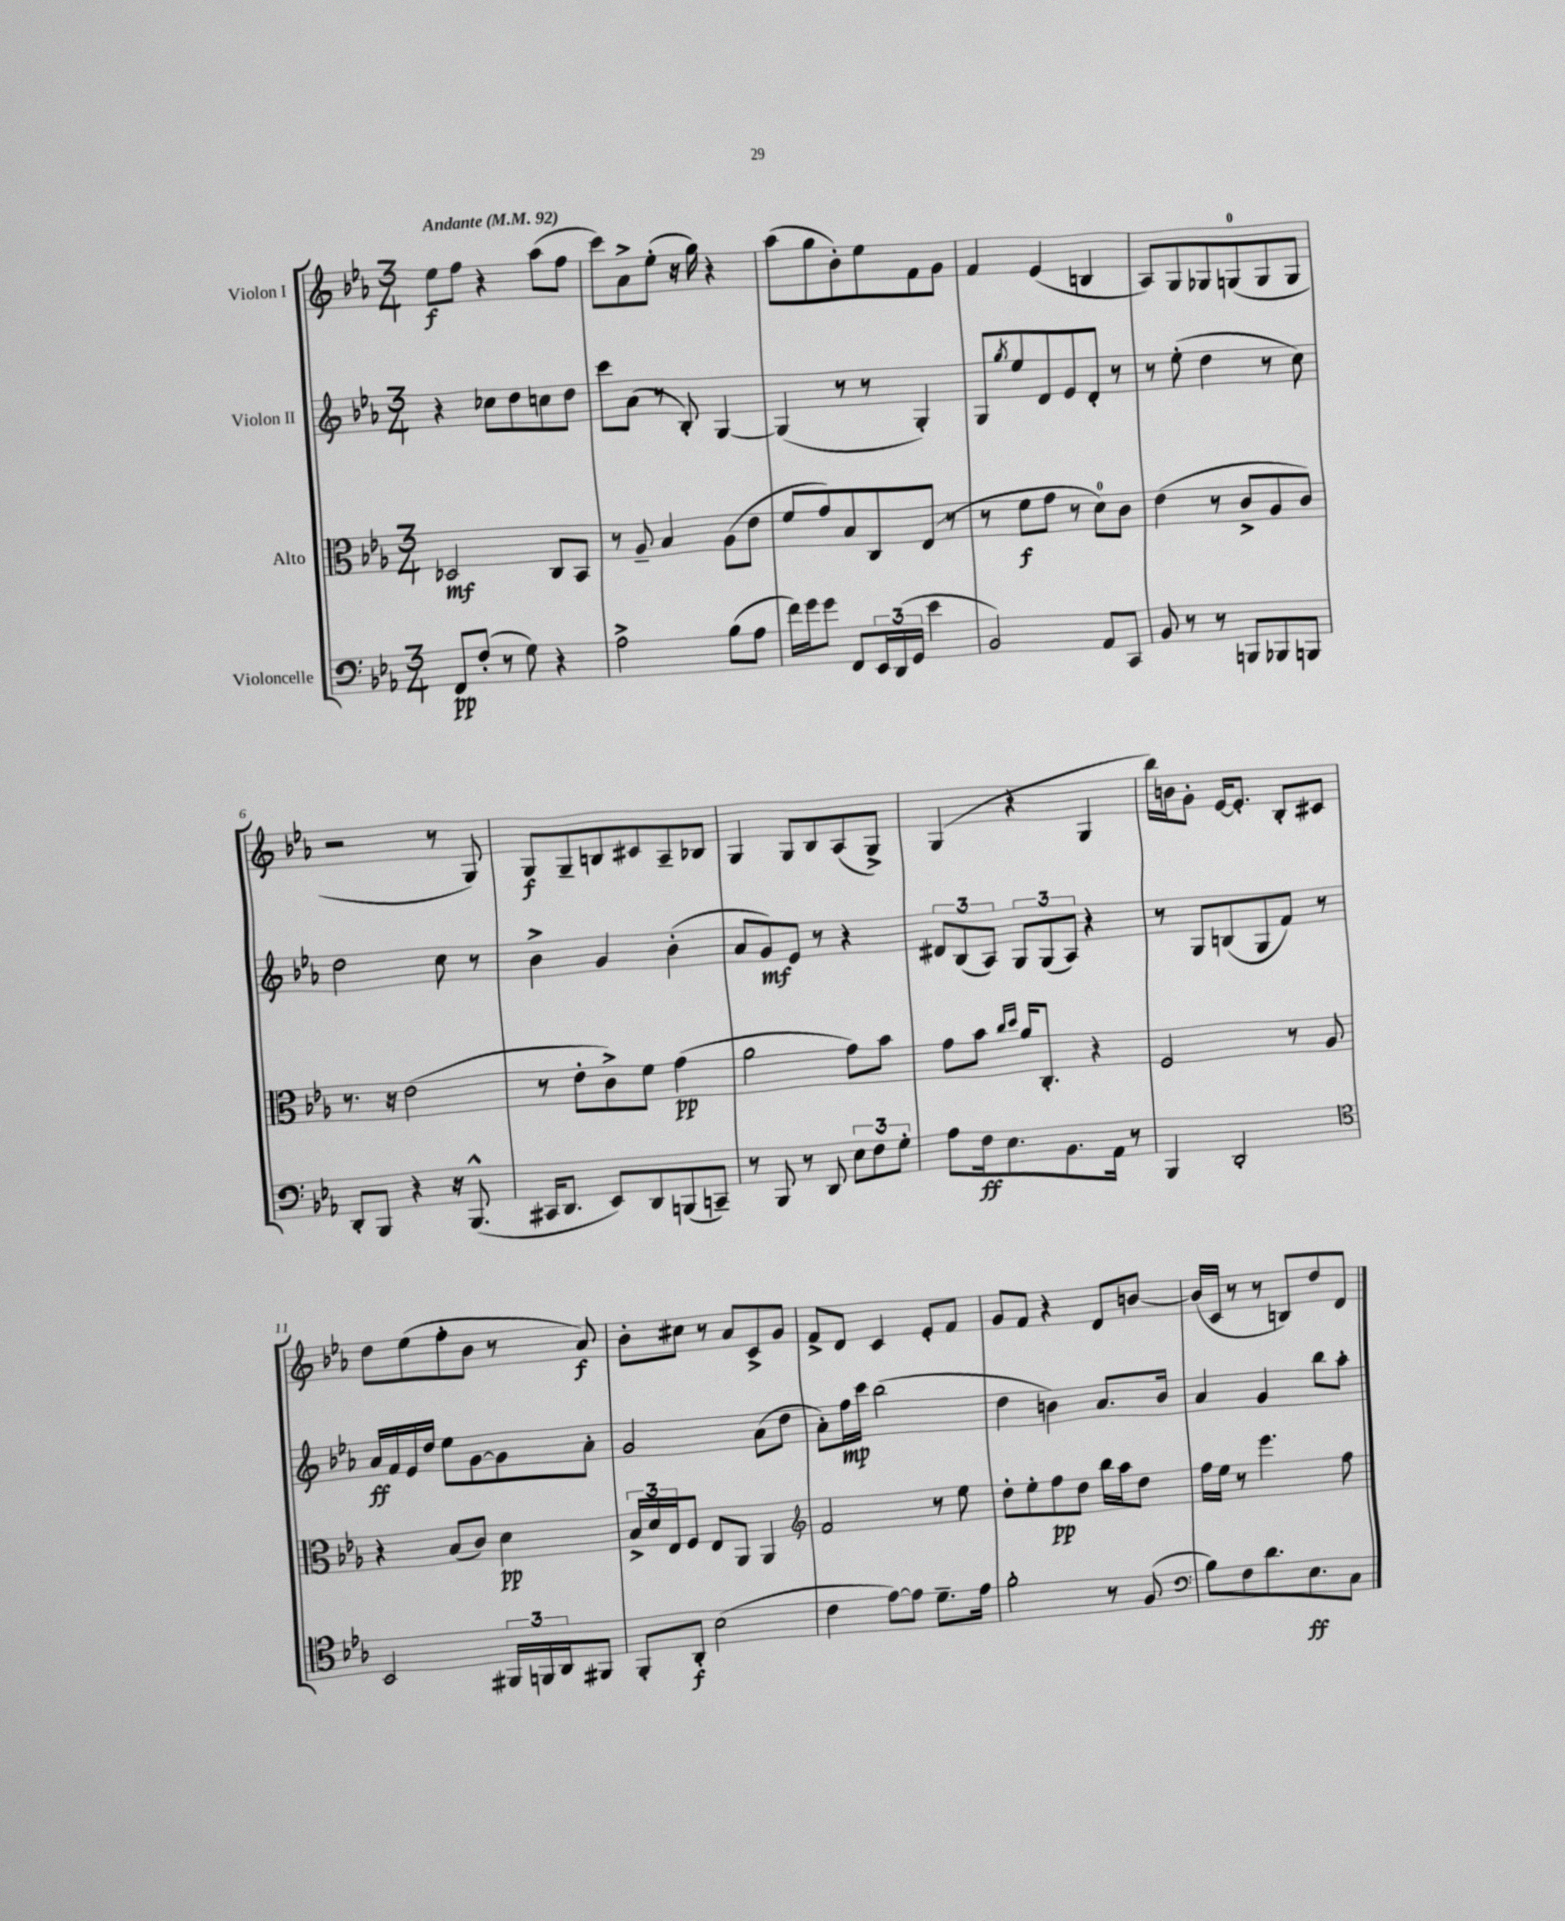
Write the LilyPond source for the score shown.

<<
\new StaffGroup <<
\new Staff = "s0" \with { instrumentName = "Violon I" } {
    \clef treble \key ees \major \numericTimeSignature \time 3/4 \tempo "Andante" 4 = 92
    ees''8\f f''8 r4 aes''8( f''8 |
    c'''8) aes'8-> ees''8-.( r16 g''16) r4 |
    aes''8( g''8 bes'8-.) ees''8 f'8 g'8 |
    f'4 ees'4( b4 |
    aes8) g8 ges8 g8-0( g8 g8 |
    r2 r8 g8) |
    g8\f g8-- b8 cis'8 aes8-- bes8 |
    g4 g8 bes8 aes8( g8->) |
    g4( r4 g4 |
    bes''16) b'16 g'8-. ees'16~ ees'8.-. bes8-. cis'8 |
    d''8 ees''8( f''8-. bes'8 r8 aes'8\f) |
    bes'8-. cis''8 r8 aes'8 c'8-> g'8 |
    f'8-> d'8 c'4 ees'8-. f'8 |
    g'8 f'8 r4 d'8 b'8~ |
    b'16( c'16 r8 r8 b8) d''8 d'8 \bar "|." |
}
\new Staff = "s1" \with { instrumentName = "Violon II" } {
    \clef treble \key ees \major \numericTimeSignature \time 3/4
    r4 ces''8 d''8 c''8 d''8 |
    c'''8 aes'8( r8 bes8-.) g4~ |
    g4( r8 r8 g4-.) |
    g8 \acciaccatura { g''8 } ees''8 d'8 ees'8 d'8-. r8 |
    r8 ees''8-.( d''4 r8 c''8) |
    d''2 c''8 r8 |
    bes'4-> g'4 bes'4-.( |
    aes'8 g'8\mf) ees'8 r8 r4 |
    \tuplet 3/2 { dis'8 bes8( aes8) } \tuplet 3/2 { g8 g8( aes8) } r4 |
    r8 g8 b8( g8 f'8) r8 |
    aes'16\ff f'16 ees'16 d''16 ees''8 g'8~ g'8 aes'8-. |
    g'2 aes'8( d''8 |
    aes'8-.) f''16\mp c'''16 bes''2( |
    d''4 b'4) aes'8. b'16 |
    aes'4 g'4 bes''8 aes''8-. \bar "|." |
}
\new Staff = "s2" \with { instrumentName = "Alto" } {
    \clef alto \key ees \major \numericTimeSignature \time 3/4
    des2\mf c8 bes,8 |
    r8 aes8-- bes4 aes8( ees'8 |
    f'8 g'8) bes8 c8 ees8( r8 |
    r8 f'8\f g'8 r8 d'8-0) c'8 |
    ees'4( r8 c'8-> aes8 c'8) |
    r8. r16 ees'2( |
    r8 ees'8-. c'8->) f'8 g'4\pp( |
    aes'2 g'8) bes'8 |
    g'8 bes'8 \grace { c''16 d''16 } aes'16 c8.-. r4 |
    f2 r8 aes8 |
    r4 bes8( c'8) d'4\pp |
    \tuplet 3/2 { bes16-> d'16 ees16 } f8 ees8 aes,8 aes,4 |
    \clef treble f'2 r8 ees''8 |
    d''8-. ees''8-. f''8\pp d''8 bes''16 aes''16 d''8 |
    f''16 ees''16 r8 ees'''4. f''8 \bar "|." |
}
\new Staff = "s3" \with { instrumentName = "Violoncelle" } {
    \clef bass \key ees \major \numericTimeSignature \time 3/4
    f,8\pp f8-.( r8 g8) r4 |
    aes2-> bes8( aes8 |
    f'16) g'16 g'8 f,8 \tuplet 3/2 { ees,16 d,16( g,16 } ees'4 |
    bes,2) aes,8 c,8 |
    bes,8 r8 r8 b,,8 bes,,8 b,,8 |
    d,8-. bes,,8 r4 r16 bes,,8.-^( |
    cis,16 d,8. ees,8) d,8 b,,8( c,8--) |
    r8 bes,,8 r8 d,8 \tuplet 3/2 { ees8 f8 g8-. } |
    aes8 f16\ff ees8. bes,8. aes,16 r8 |
    bes,,4 d,2-. |
    \clef tenor bes,2 \tuplet 3/2 { fis,16 f,16 aes,16 } fis,8 |
    f,8-. aes,8-.\f bes2( |
    c'4 ees'8~) ees'8 d'8.-- ees'16 |
    f'2-. r8 f8( |
    \clef bass bes8) f8 d'8. ees8.\ff c8 \bar "|." |
}
>>
>>
